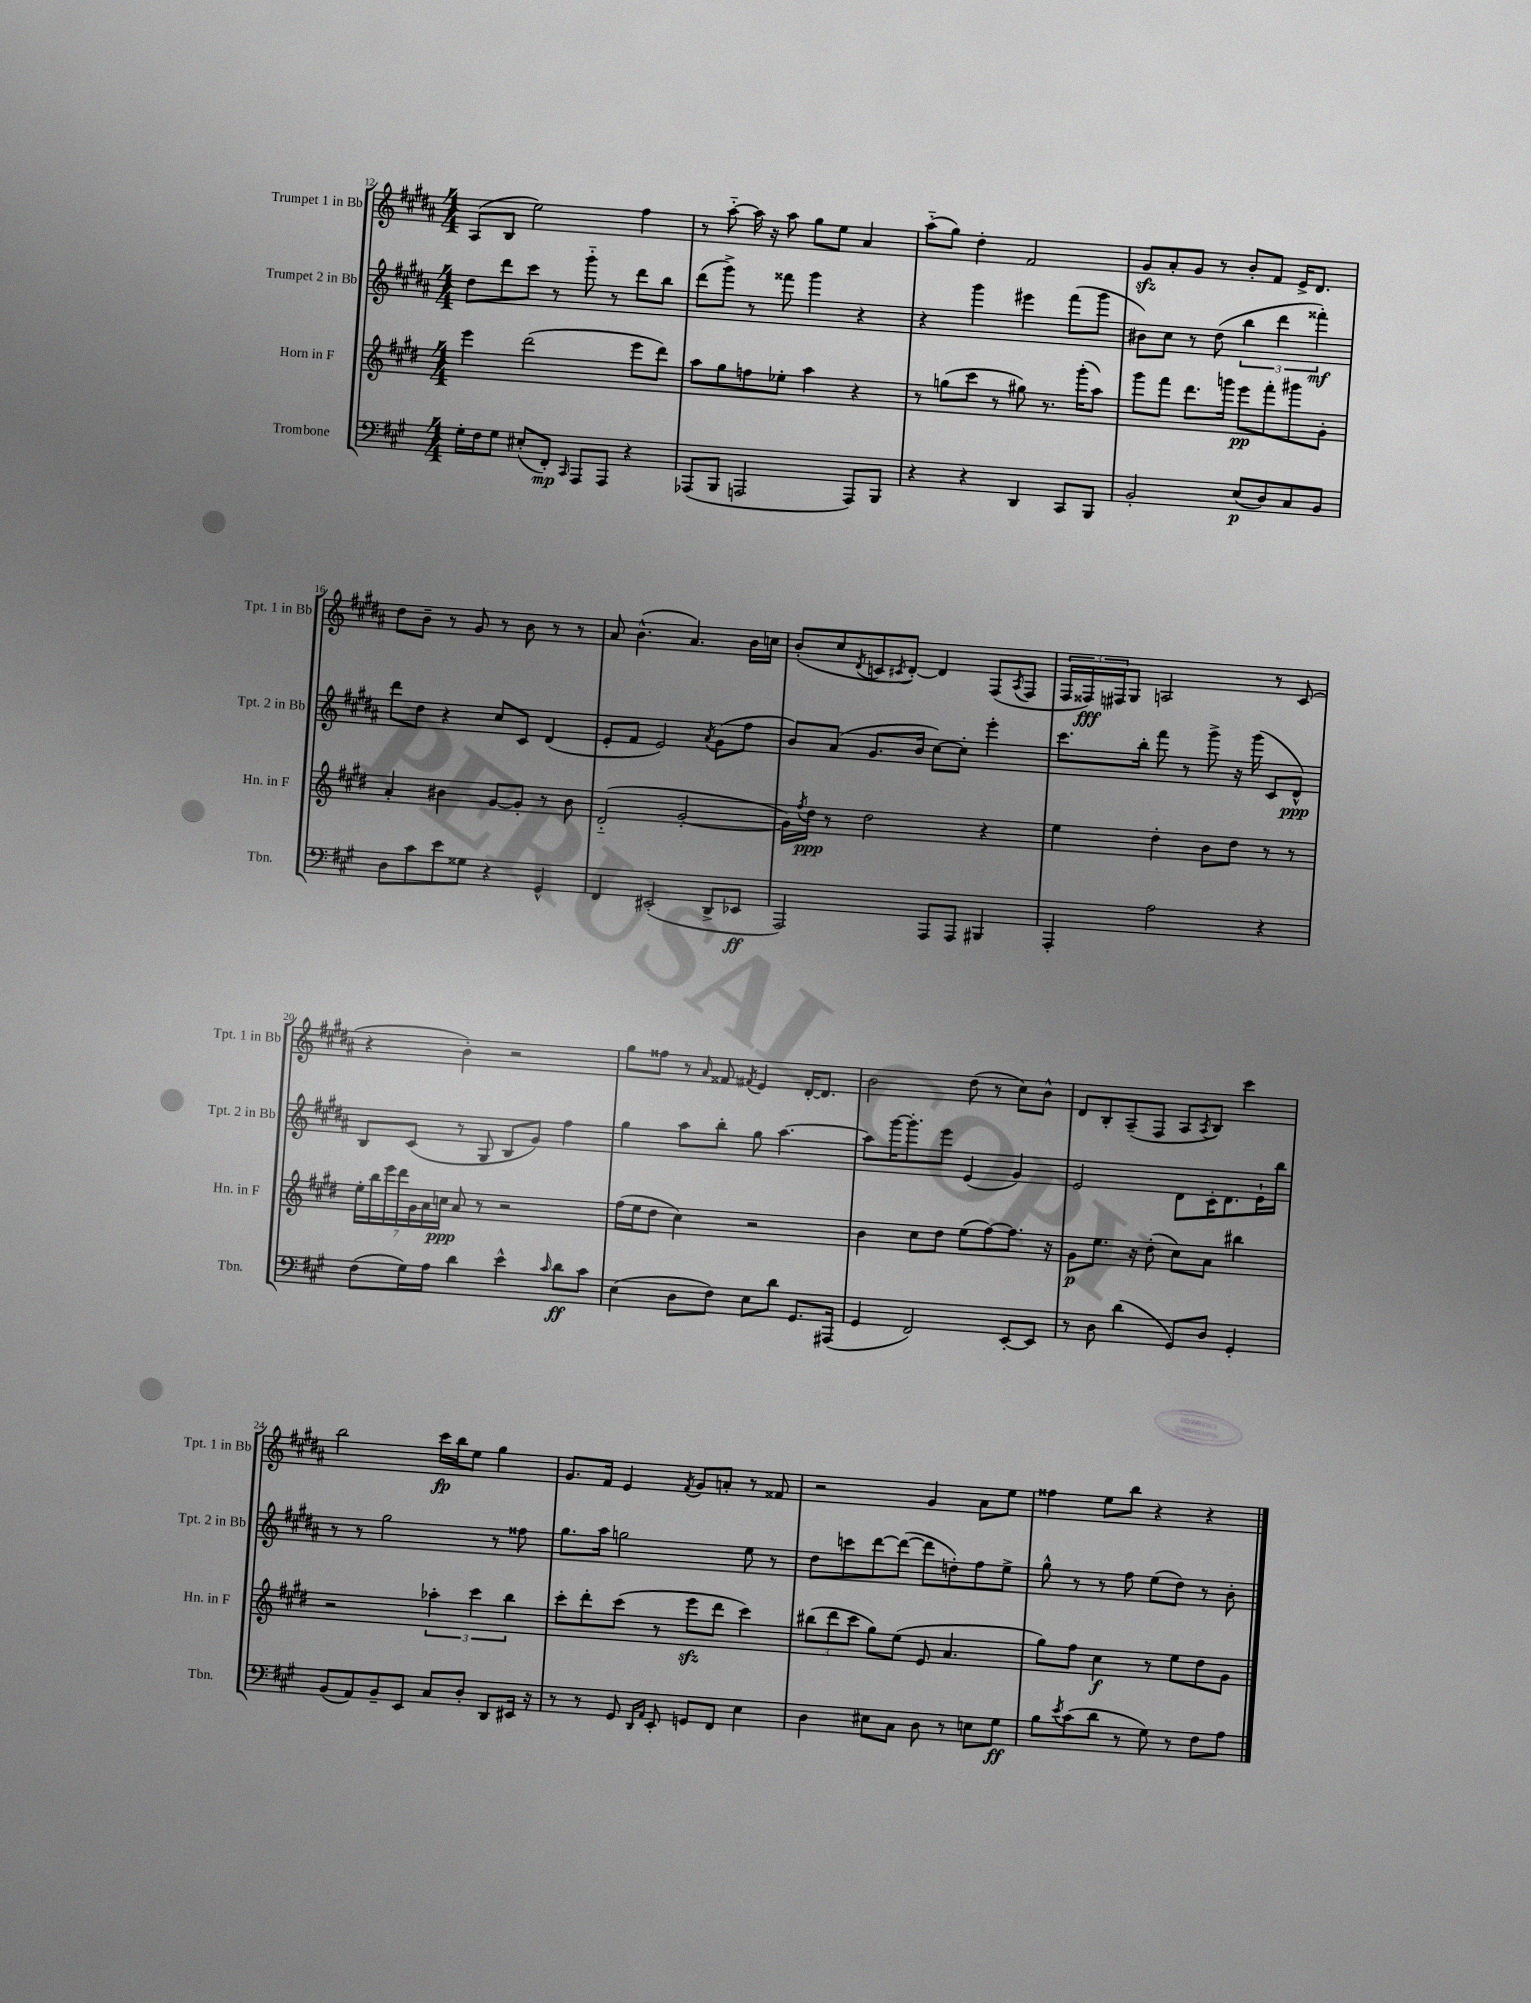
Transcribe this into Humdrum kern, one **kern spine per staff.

**kern	**kern	**kern	**kern
*staff4	*staff3	*staff2	*staff1
*clefF4	*clefG2	*clefG2	*clefG2
*k[f#c#g#]	*k[f#c#g#d#]	*k[f#c#g#d#a#]	*k[f#c#g#d#a#]
*M4/4	*M4/4	*M4/4	*M4/4
16G#'	4eee	8dd#	(8A#
16F#	.	.	.
8G#	.	8ddd#	8B
(8E#'	(2ddd#	8ccc#	2ee)
8FF#')	.	8r	.
16qqCC#	.	.	.
8AAA	.	8ggg#'~	.
8AAA	.	8r	.
4r	8eee	8ddd#	4ff#
.	8ddd#)	8bb	.
=	=	=	=
(8AAA-	8aa	(8ddd#	8r
8BBB	8gg#	8ggg#^)	[8aa#'~
2AAA	8ff	8r	16aa#]
.	.	.	16r
.	8ee-'	8fff##	8aa#
.	4aa	4ggg#	8gg#
.	.	.	8ee
8AAA)	4r	4r	4a#
8BBB	.	.	.
=	=	=	=
4r	8r	4r	(8aa#'~
.	(8gg	.	8gg#)
4r	8ccc#	4ggg#	4dd#'
.	8r	.	.
4DD	8gg#)	4eee#	2f#
.	8.r	.	.
8CC#	.	(8fff#	.
.	(16ggg#'	.	.
8BBB	8aa)	8ggg#	.
=	=	=	=
2BB'	8ggg#	8b#)	8g#
.	8fff#	8cc#	8a#'
.	8.ddd#	8r	8g#
.	.	(8dd#	8r
.	16ggg	.	.
(8E	8eee	6bb	8b'
8D)	8fff#'	.	8f#
.	.	6ddd#	.
8C#	8ggg#	.	16e^
.	.	.	8.d#
.	.	6fff##')	.
8BB	8g#'	.	.
=	=	=	=
8D	4a'	8ddd#	8dd#
8c#	.	8dd#	8b~
8e	4b#	4r	8r
8G##	.	.	8g#
4r	[8g#	8cc#	8r
.	8g#']	8c#	8b
4GG#^^	8r	(4d#	8r
.	8b#	.	8r
=	=	=	=
4FF#	(2d#'~	8e'	8a#
.	.	8f#	(4.b^^
(2EE#'	.	2e)	.
.	[2g#'	.	4.a#)
.	.	8qa#	.
8DD^	.	(8g#	.
8EE-	.	8ff#	16b
.	.	.	16cc
=	=	=	=
2AAA)	16g#])	8b)	(8b'
.	8qff#	.	.
.	16dd#	.	.
.	8r	(8a#	8cc#
.	.	.	8qd#
.	2dd#	8.g#	8c
.	.	.	8qc#
.	.	.	[8d#')
.	.	16b	.
8AAA	.	[8cc#)	4d#]
8AAA	.	8cc#']	.
4BBB#	4r	4eee'	(8F#
.	.	.	8qA#
.	.	.	8F#
=	=	=	=
4AAA'	4ee	8.ccc#	24F#
.	.	.	24F##)
.	.	.	24F#
.	.	.	8G#
.	.	16bb'	.
2A	4dd#'	8fff#	2A
.	.	8r	.
.	8b	8ggg#^	.
.	8dd#	16r	.
.	.	(16ggg#	.
4r	8r	8c#	8r
.	8r	8d#^^)	(8c#
=	=	=	=
(8F#	28ee'	8B	4r
.	28bb	.	.
.	28eee	.	.
.	28ddd#	.	.
16G#)	.	(8c#	.
.	28g#	.	.
.	28a	.	.
16A	.	.	.
.	28cc	.	.
4d	8a	8r	4b')
.	8r	8G#	.
4e^^	2r	8B	2r
.	.	8g#)	.
16qqc#	.	.	.
8d	.	4ff#	.
8c#	.	.	.
=	=	=	=
(4E	(16ff#	4gg#	8gg#
.	16ee	.	.
.	8dd#	.	8ff##
8D	4cc#)	8aa#	8r
.	.	.	16qqa#
8F#)	.	8bb'	8f##
.	.	.	8qf#
8E	2r	8gg#	4e
8d	.	[4.aa#	.
8.GG#	.	.	[16d#'
.	.	.	8.d#]
(16AAA#	.	.	.
=	=	=	=
4GG#	4b	8aa#]	2b
.	.	[16ggg#	.
.	.	8.ggg#']	.
2FF#)	8cc#	.	.
.	8dd#	8eee	.
.	(8ee	(4e	(8dd#
.	[8ff#)	.	8r
[8EE'	8.ff#]	4g#)	8cc#)
8EE]	.	.	8b^^
.	16r	.	.
=	=	=	=
8r	8g#	2e	8d#
8D	8.ee	.	8B'
(4d	.	.	(8A#~
.	16r	.	.
.	(8dd#'	.	8F#
8GG#)	8cc#)	8d#	8A#
.	.	.	8qA#
8D	8a	16c#'	8B)
.	.	8.d#	.
4GG#'	4bb#	.	4ccc#
.	.	16e`	.
.	.	16bb	.
=	=	=	=
(8BB	2r	8r	2bb
8AA)	.	8r	.
8BB~	.	2gg#	.
8EE	.	.	.
8C#	6aa-'	.	16ccc#
.	.	.	16bb
8D'	.	.	8ee
.	6ccc#	.	.
8DD	.	8r	4gg#
.	6bb	.	.
16EE#	.	8ff##	.
16r	.	.	.
=	=	=	=
8r	8ccc#'	8.gg#	8.g#
8r	8ddd#'	.	.
.	.	16aa#	16f#
8GG#	(8ccc#	2gg	4e
16qqDD	.	.	.
16qqAA	.	.	.
8EE'	8r	.	.
.	.	.	8qf#
8GG	8eee	.	8g#
8FF#	8ddd#	.	8a'
4E	4ccc#)	8ee	8r
.	.	8r	8f##
=	=	=	=
4D	(12bb#	8dd#	2r
.	12ddd#	.	.
.	.	8ccc	.
.	12ccc#	.	.
8E#	8gg#)	[8ddd#	.
8C#	(8ee	(8ddd#_	.
8D	8e	8ddd#]	4g#
8r	4.a	8dd')	.
8E	.	8ff#	8a#
8G#	.	8ee^	8ee
=	=	=	=
8B	8gg#)	8gg#^^	4ff##
8qe	.	.	.
(8c#	8ff#	8r	.
8d	4cc#	8r	8ee
8r	.	8ff#	8bb
8G#)	8r	(8ee	4r
8r	8ee	8dd#)	.
8F#	8dd#	8r	4r
8A	8g#	8b'	.
==	==	==	==
*-	*-	*-	*-
